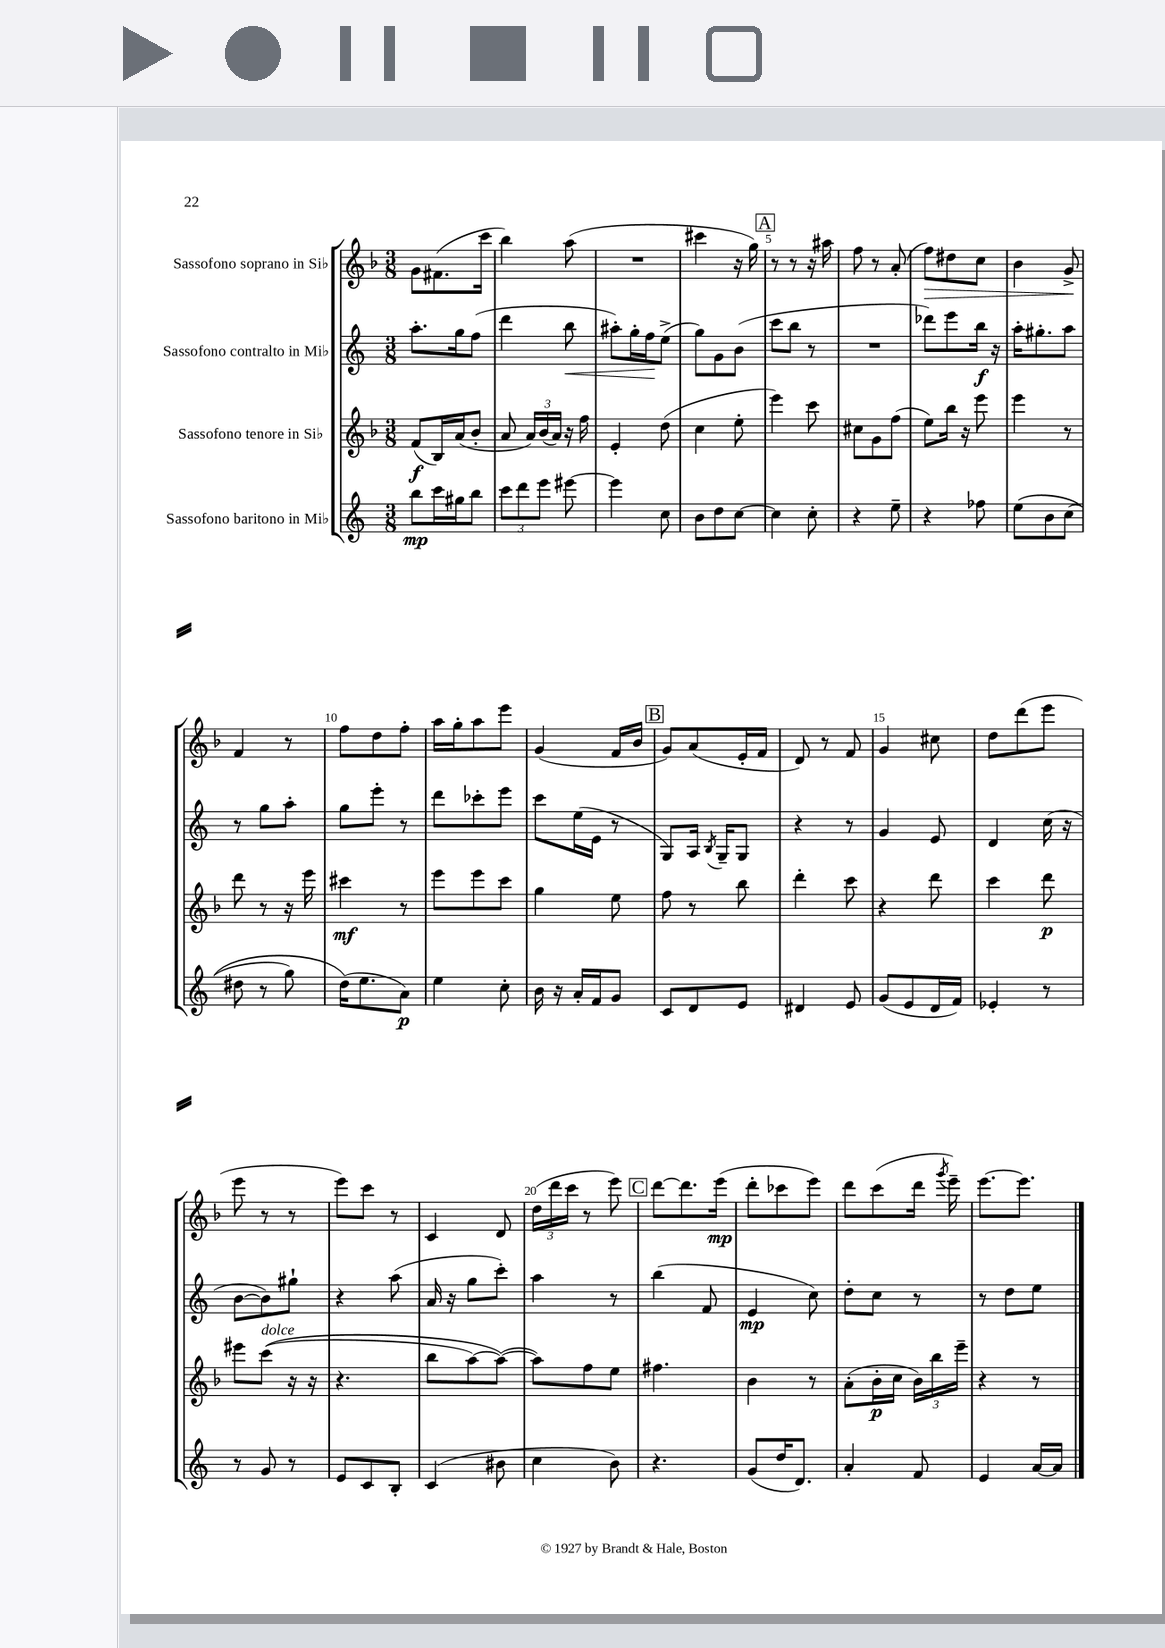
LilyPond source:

<<
\new StaffGroup <<
\new Staff = "s0" \with { instrumentName = "Sassofono soprano in Sib" } {
    \clef treble \key f \major \numericTimeSignature \time 3/8
    \autoBeamOff g'8[ fis'8.( c'''16] |
    bes''4) a''8( |
    R4. |
    cis'''4 r16 g''16) |
    \mark \markup { \box "A" } r8 r8 r16 ais''16 |
    f''8 r8 a'8-.( |
    f''8[\>) dis''8 c''8] |
    bes'4 g'8->\! |
    f'4 r8 |
    f''8[ d''8 f''8]-. |
    a''16[ g''16-. a''8 e'''8] |
    g'4( f'16[ bes'16] |
    \mark \markup { \box "B" } g'8[) a'8( e'16-. f'16] |
    d'8) r8 f'8 |
    g'4 cis''8 |
    d''8[ d'''8( e'''8] |
    e'''8 r8 r8 |
    e'''8[) c'''8] r8 |
    c'4 d'8 |
    \tuplet 3/2 { d''16[( d'''16 c'''16] } r8 e'''8) |
    \mark \markup { \box "C" } d'''8[~ d'''8. e'''16]\mp( |
    d'''8[-. ces'''8 e'''8]) |
    d'''8[ c'''8( d'''16] \acciaccatura { g'''8 } e'''16--) |
    e'''8.[~ e'''8.] \bar "|." |
}
\new Staff = "s1" \with { instrumentName = "Sassofono contralto in Mib" } {
    \clef treble \key c \major \numericTimeSignature \time 3/8
    \autoBeamOff a''8.[-. g''16 f''8]( |
    d'''4 b''8\< |
    ais''8[-.) g''16-. f''16\! e''8]->( |
    g''8[) g'8 b'8]( |
    \mark \markup { \box "A" } c'''8[ b''8] r8 |
    R4. |
    des'''8[) e'''8 b''16]\f r16 |
    a''16[-. gis''8.-. a''8] |
    r8 g''8[ a''8]-. |
    g''8[ e'''8]-. r8 |
    d'''8[ ces'''8-. e'''8] |
    c'''8[ e''16( e'16] r8 |
    \mark \markup { \box "B" } g8[) a16] \acciaccatura { b8 } g16[-- g8] |
    r4 r8 |
    g'4 e'8 |
    d'4 c''16( r16 |
    b'8[~ b'8) gis''8]-! |
    r4 a''8( |
    a'16 r16 g''8[ c'''8]-.) |
    a''4 r8 |
    \mark \markup { \box "C" } b''4( f'8 |
    e'4\mp c''8) |
    d''8[-. c''8] r8 |
    r8 d''8[ e''8] \bar "|." |
}
\new Staff = "s2" \with { instrumentName = "Sassofono tenore in Sib" } {
    \clef treble \key f \major \numericTimeSignature \time 3/8
    \autoBeamOff f'8[\f( bes16) a'16( bes'8]-. |
    a'8 \tuplet 3/2 { a'16[) bes'16( a'16]) } r16 f''16 |
    e'4-. d''8( |
    c''4 e''8-. |
    \mark \markup { \box "A" } e'''4) c'''8 |
    cis''8[ g'8 f''8]( |
    e''8[) bes''16] r16 e'''8 |
    e'''4 r8 |
    d'''8 r8 r16 e'''16 |
    cis'''4\mf r8 |
    e'''8[ e'''8 c'''8] |
    g''4 e''8 |
    \mark \markup { \box "B" } f''8 r8 bes''8 |
    d'''4-. c'''8 |
    r4 d'''8 |
    c'''4 d'''8\p |
    eis'''8[ c'''8]^\markup { \italic "dolce" }(\( r16 r16 |
    r4. |
    bes''8[ a''8~) a''8]~(\) |
    a''8[) f''8 e''8] |
    \mark \markup { \box "C" } fis''4. |
    bes'4 r8 |
    a'8[-.( bes'16-.\p c''16] \tuplet 3/2 { bes'16[) bes''16 e'''16]-- } |
    r4 r8 \bar "|." |
}
\new Staff = "s3" \with { instrumentName = "Sassofono baritono in Mib" } {
    \clef treble \key c \major \numericTimeSignature \time 3/8
    \autoBeamOff b''8[\mp c'''16 gis''16 b''8] |
    \tuplet 3/2 { c'''8[ d'''8 e'''8] } eis'''8~ |
    eis'''4 c''8 |
    b'8[ d''8 c''8]~ |
    \mark \markup { \box "A" } c''4 c''8-. |
    r4 e''8-- |
    r4 fes''8 |
    e''8[\( b'8 c''8]( |
    dis''8 r8 g''8) |
    d''16[(\) e''8. a'8]\p) |
    e''4 c''8-. |
    b'16 r16 a'16[-. f'16 g'8] |
    \mark \markup { \box "B" } c'8[ d'8 e'8] |
    dis'4 e'8 |
    g'8[( e'8 d'16 f'16]) |
    ees'4-. r8 |
    r8 g'8 r8 |
    e'8[ c'8 b8]-. |
    c'4( bis'8 |
    c''4 b'8) |
    \mark \markup { \box "C" } r4. |
    g'8[( d''16 d'8.]) |
    a'4-. f'8 |
    e'4 a'16[~ a'16] \bar "|." |
}
>>
>>
\layout { \context { \Score \override BarNumber.break-visibility = ##(#f #t #t) barNumberVisibility = #(every-nth-bar-number-visible 5) } }
